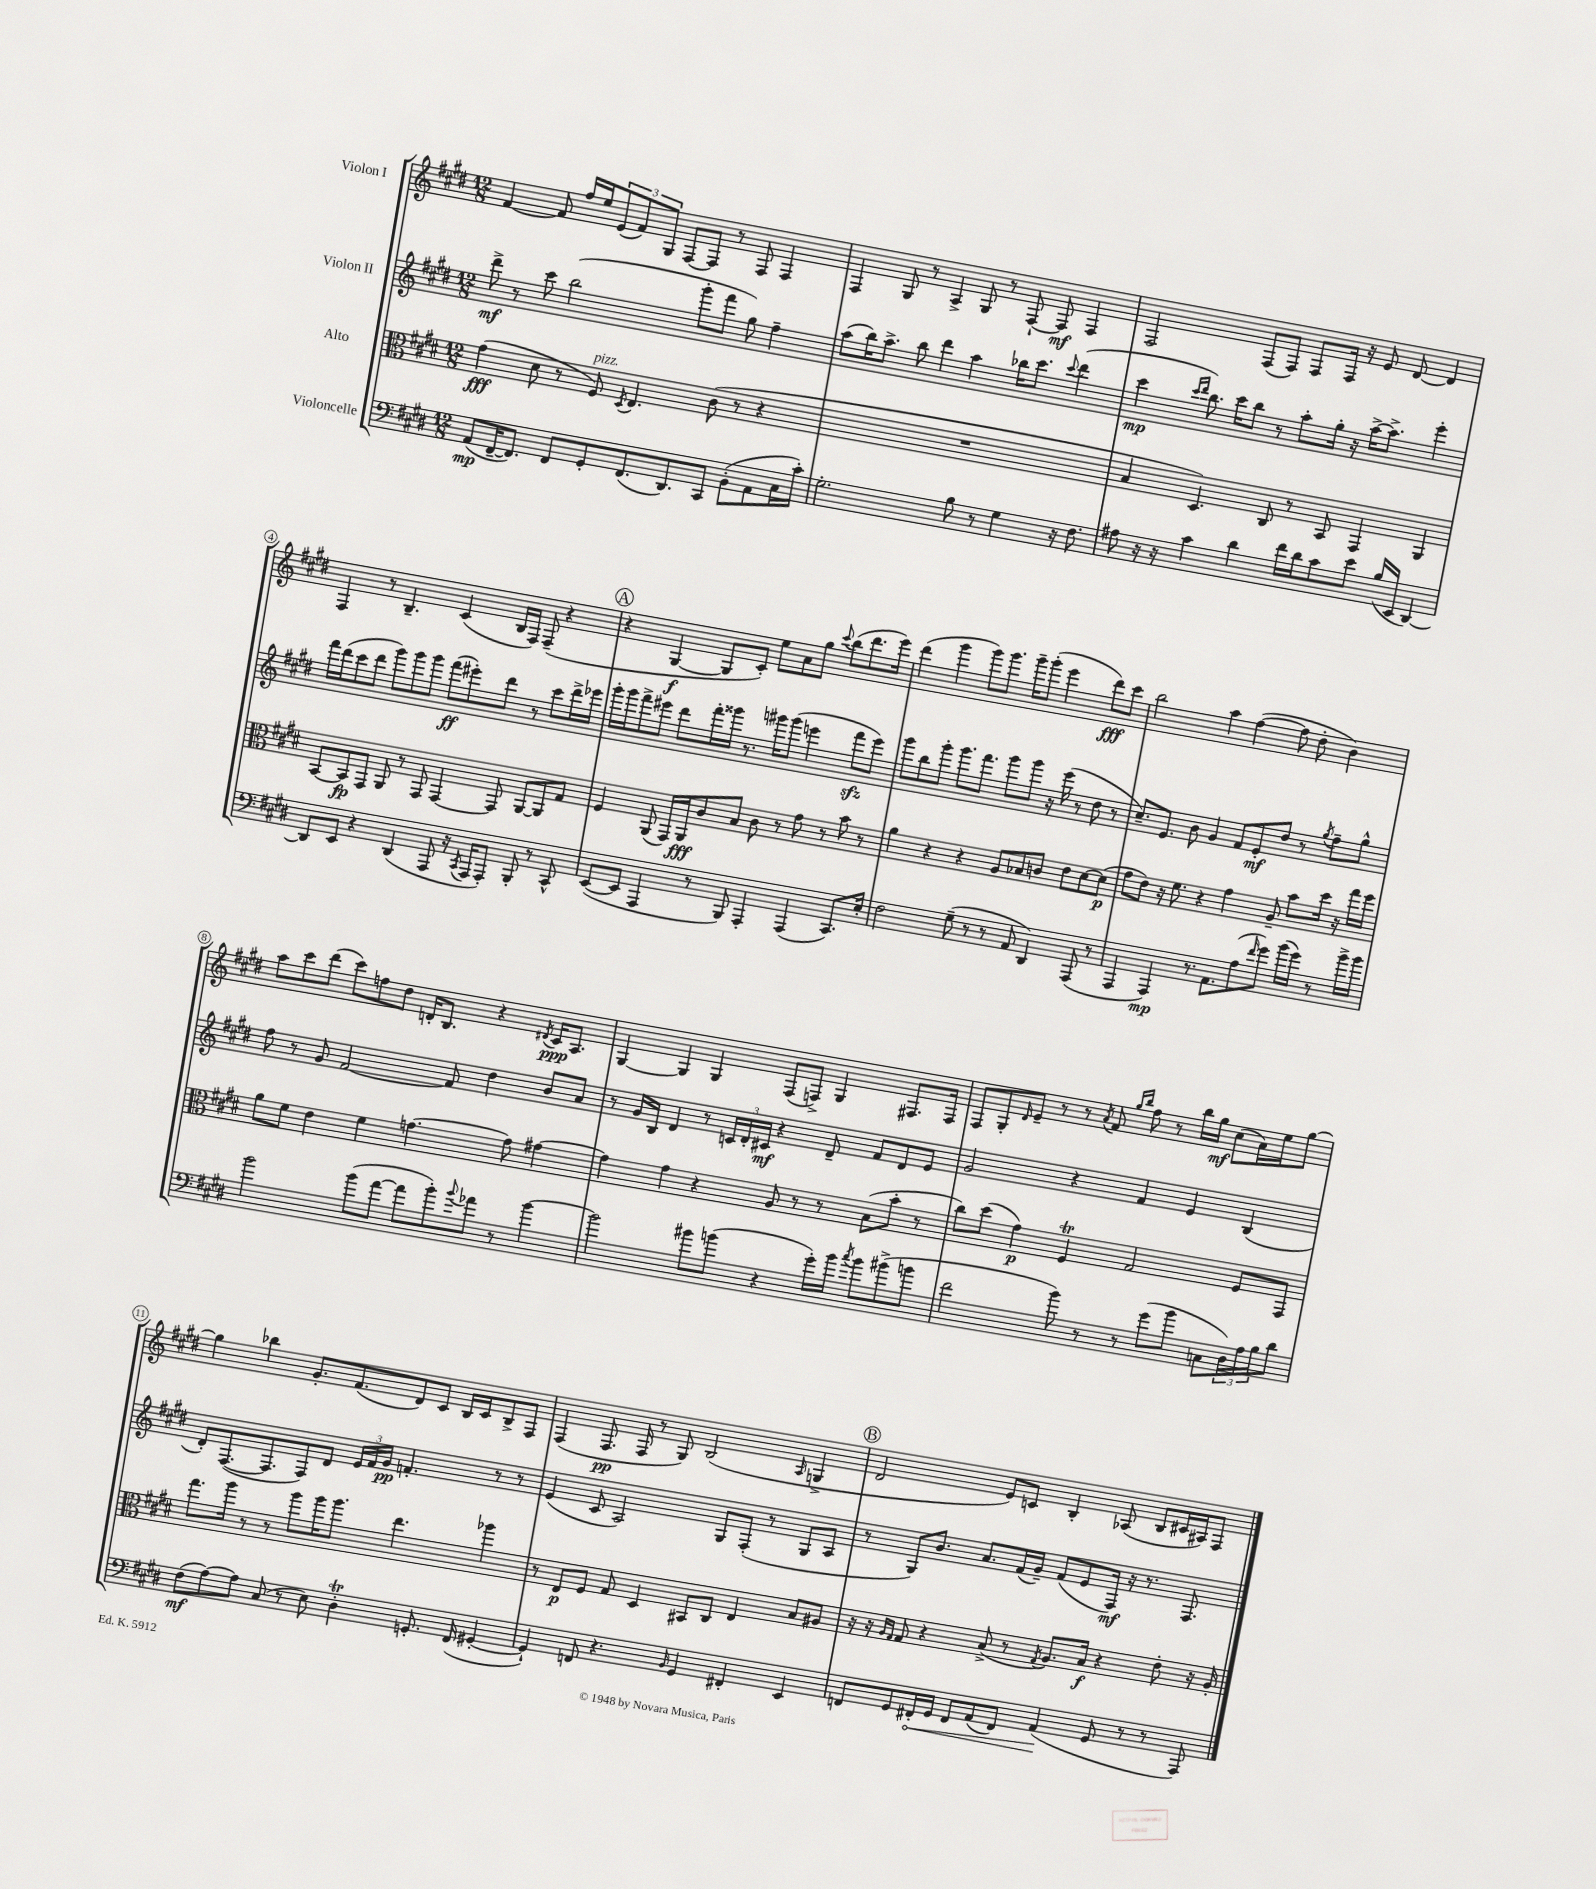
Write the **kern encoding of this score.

**kern	**kern	**kern	**kern
*staff4	*staff3	*staff2	*staff1
*clefF4	*clefC3	*clefG2	*clefG2
*k[f#c#g#d#]	*k[f#c#g#d#]	*k[f#c#g#d#]	*k[f#c#g#d#]
*M12/8	*M12/8	*M12/8	*M12/8
(8AA	(4g#	8ddd#^	[4f#
[16FF#~	.	8r	.
8.FF#])	.	.	.
.	8d#	8ccc#	8f#]
8FF#	8r	(2bb	16ff#
.	.	.	16ee
8GG#'	8F#)	.	(12e
.	.	.	12f#)
.	8qD#	.	.
(8.FF#	4.E	.	.
.	.	.	12G#
.	.	.	[8F#
8.DD#)	.	.	.
.	.	8ggg#'	8F#]
8CC#	(8c#	8fff#	8r
(8BB'	8r	8gg#)	8F#
8AA	4r	4ff#~	4F#
16C#	.	.	.
16c#')	.	.	.
=	=	=	=
2.G#'	1.r	(8aa	4F#
.	.	16bb)	.
.	.	8.aa^	.
.	.	.	8G#
.	.	8bb	8r
.	.	4ddd#	4A^
8B	.	4aa	8G#
8r	.	.	8r
4G#	.	16bb-	[8F#`
.	.	8.ccc#	.
.	.	.	8F#]
.	.	8qqccc#	.
16r	.	(4ddd#	4F#
8.F#	.	.	.
=	=	=	=
8A#	4B	4ccc#	2F#
16r	.	.	.
16r	.	.	.
.	.	16qqccc#	.
.	.	16qqddd#	.
4c#	4.D#)	8.bb)	.
.	.	16ccc#	.
4d#	.	8bb	(8F#
.	8C#	8r	8F#)
16f#	8r	8aa'	8F#
16d#	.	.	.
8c#	8BB	16gg#'	16F#
.	.	16r	16r
8e	4GG#	[16aa^	8e
.	.	8.aa^]	.
(16B	.	.	[8d#
16EE	.	.	.
[4DD#)	4AA	4eee'	4d#]
=	=	=	=
8DD#]	[8BB	16fff#	4F#
.	.	(16ddd#	.
8EE	8BB]	8ccc#	.
4r	8GG#	8ddd#	8r
.	8AA	8ggg#)	4.B~
(4DD#	8r	8ggg#	.
.	8GG#	8ggg#	.
8AAA	[4GG#	(8fff#	(4c#
16r	.	8eee#')	.
8qCC#	.	.	.
16AAA	.	.	.
8AAA')	8GG#]	8ddd#	16B
.	.	.	16F#)
8BBB'	[8AA	8r	(8F#~
8r	8AA]	8ccc#	4r
8CC#^^	8G#	16ddd#^	.
.	.	16eee-	.
=	=	=	=
([8EE	4F#	16ggg#'	4r
.	.	16ggg#	.
8EE]	.	8fff#^	.
4AAA	(8AA	8eee#	[4G#
.	16GG#)	8ddd#	.
.	16AA	.	.
8r	8c#	16fff#'	8G#]
.	.	16ggg##	.
8BBB)	8B	8.r	8c#')
4AAA'	8c#	.	8ee
.	.	16ggg#	.
.	8r	(8ggg#	8a
(4AAA	8g#	4eee	8gg#
.	.	.	8qqccc#
.	8r	.	(8bb
8.CC#)	8b	8fff#	8.ddd#
.	8r	8eee)	.
16E'	.	.	16eee)
=	=	=	=
2F#	4a	8ggg#	(4ddd#
.	.	8bb	.
.	4r	8ggg#'	4ggg#
.	.	8.ggg#	.
(8G#~	4r	.	8ggg#)
.	.	8.fff#	.
8r	.	.	8.ggg#
8r	8A	8ggg#	.
.	.	.	16ggg#~
8AA	8B-	8ggg#	(8ggg#'
4DD#)	8c	16r	4eee
.	.	(16eee	.
.	8e	8r	.
(8AAA	[8d#	8dd#	8ddd#)
8r	(8d#]	8r	8ccc#
=	=	=	=
4AAA	8g#	8.cc#~)	2bb
.	8e)	.	.
.	.	8.e	.
4AAA)	16r	.	.
.	8.f#	.	.
.	.	8b	.
8.r	4r	4g#	4aa
8.AA	.	.	.
.	4g#	8f#	([4ff#
(8A	.	8e'	.
16qqf#	.	.	.
8g#)	8A~	8dd#	8ff#]
(16b	8b	8r	8dd#'
16g#)	.	.	.
.	.	8qgg#	.
8r	16dd#	8ff#~	4b)
.	16r	.	.
16b^	16gg#	8gg#^^	.
16b	16ff#	.	.
=	=	=	=
2b	8a	8ff#	8aa
.	8f#	8r	8ccc#
.	4e	8g#	(8ddd#
.	.	[2f#	8ccc#)
(8b	4f#	.	8ff
[8a	.	.	8dd#
8a]	[4.g	.	16d'
.	.	.	8.B
8b')	.	8f#]	.
8qqb	.	.	.
8a-	.	4dd#	4r
8r	8g]	.	.
.	.	.	8qd#
[4b	[4g#	8b	16c#
.	.	.	8.A
.	.	8a	.
=	=	=	=
2b]	4g#]	8r	[4G#
.	.	16g#	.
.	.	16B	.
.	4g#	4d#	4G#]
8b#	4r	8r	4G#
(8b	.	24c	.
.	.	24d#'	.
.	.	24c#	.
4r	8A	4r	(8F#
.	8r	.	8F^)
16g#')	8r	8d#~	4G#
16b	.	.	.
8qcc#	.	.	.
8b	(8B	8f#	.
(8b#^	8b'	8d#	8.F#
8b	8r	8e	.
.	.	.	16F#
=	=	=	=
2f#	8cc#)	2g#	8F#
.	(8dd#	.	8G#'
.	.	.	16qqd#
.	4g#)	.	8e~
.	.	.	8r
8b)	4F#	4r	8r
.	.	.	8qa
8r	.	.	8f#
.	.	.	16qqgg#
.	.	.	16qqbb
8r	2G#	4f#	8ff#
(8g#	.	.	8r
8b	.	4e	16bb
.	.	.	16gg#
8C	.	.	(8cc#
24D#)	8F#	(4B	16a)
24A	.	.	.
.	.	.	16ee
24B	.	.	.
8d#	8GG#	.	[8gg#
=	=	=	=
(8F#	8.gg#	8d#')	4gg#]
[8A)	.	([8.F#	.
.	16aa	.	.
8A]	8r	.	4bb-
.	.	8.F#]	.
(8C#	8r	.	.
8r	8aa	8F#)	8.g#'
8E)	16aa	8d#	.
.	8.aa	.	(8.f#
4D#'	.	24e	.
.	.	24f#	.
.	.	24g#	.
.	4.ee	4.f'	8d#)
8.GG'	.	.	8c#
.	.	.	16B
(16FF#	.	.	16c#
[4GG#'	4aa-	8r	8B^
.	.	8r	8F#
=	=	=	=
4GG#`])	8r	(4e	(4F#
.	8E	.	.
8FF	8F#	8c#	8.F#
4.r	8G#	2A)	.
.	.	.	16F#
.	4D#	.	8r
.	.	.	8G#)
16qqBB	.	.	.
4GG#	8BB#	.	(2B
.	8C#	8G#	.
4FF#'	4E	(8F#'	.
.	.	8r	.
.	.	.	16qqA
4EE	8B	8G#	4G^
.	8A#	8A	.
=	=	=	=
8FF	16r	8r	2d#
.	16r	.	.
.	16qqA	.	.
.	16qqG#	.	.
8GG#	8G#	8G#)	.
16FF#'	4r	8.b	.
16GG#	.	.	.
8FF#	.	.	.
.	.	8.a	.
(8AA	(8B^	.	8e)
8FF#)	8r	(16f#	8c
.	.	16g#~)	.
.	8qG#	.	.
(4AA	8.A)	(8f#	4B'
.	.	8e	.
.	16B	.	.
8GG#	4r	16F#)	(8A-
.	.	16r	.
8r	.	8.r	8B
8r	8e'	.	16c#
.	.	8.F#	16A#)
8AAA)	16r	.	8F#
.	16A'	.	.
==	==	==	==
*-	*-	*-	*-
